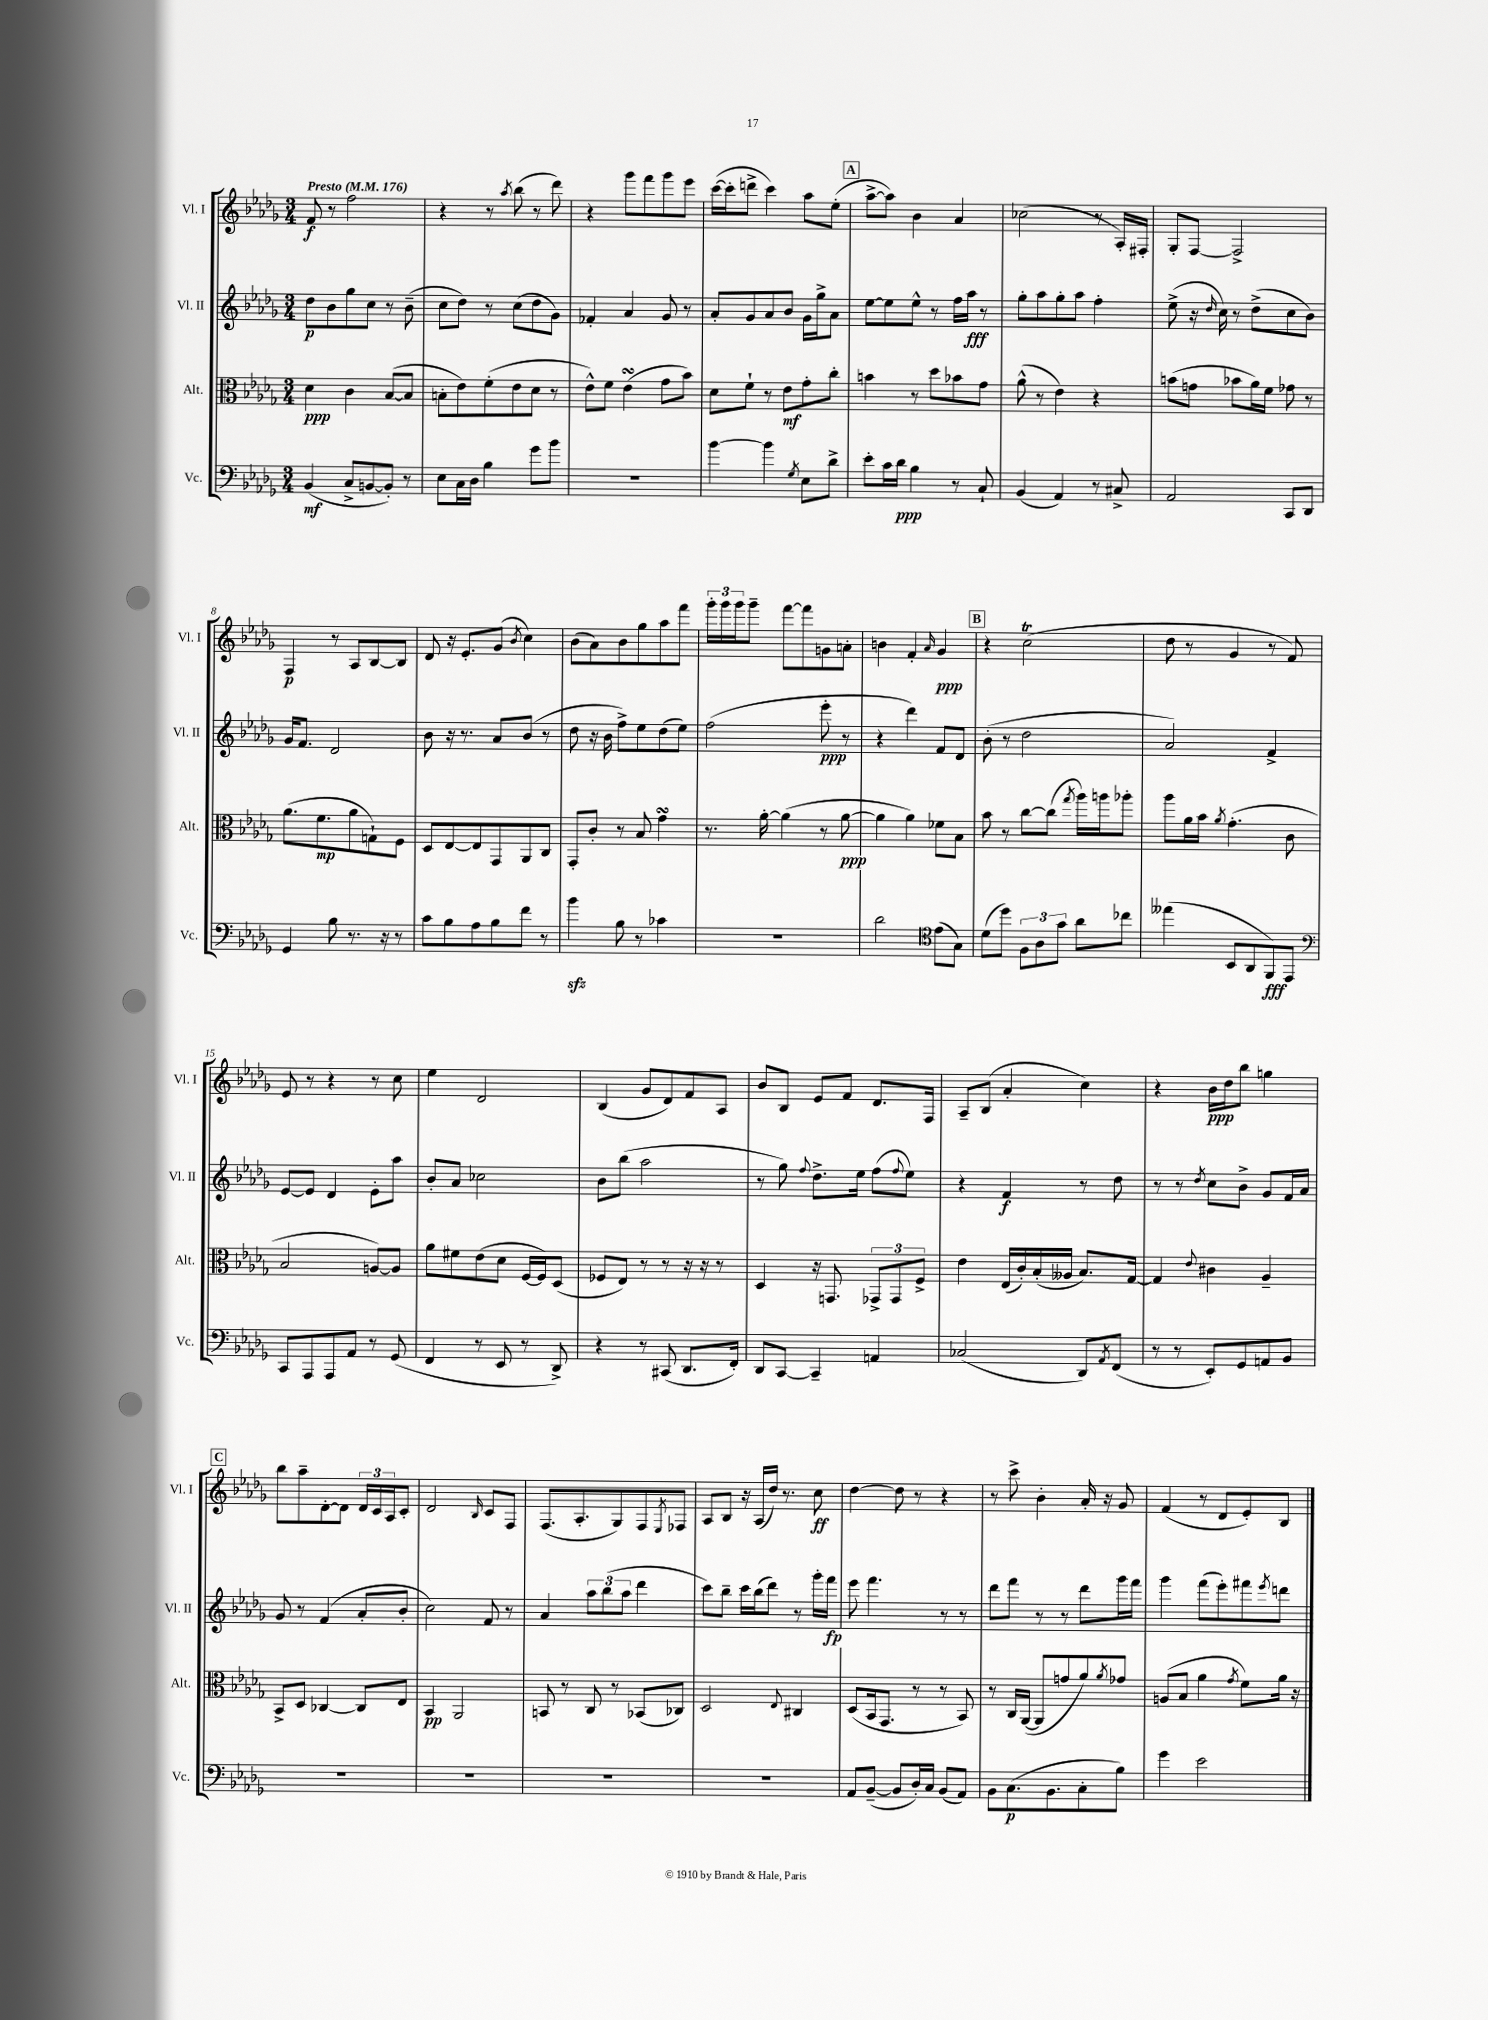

**kern	**kern	**kern	**kern
*staff4	*staff3	*staff2	*staff1
*clefF4	*clefC3	*clefG2	*clefG2
*k[b-e-a-d-g-]	*k[b-e-a-d-g-]	*k[b-e-a-d-g-]	*k[b-e-a-d-g-]
*M3/4	*M3/4	*M3/4	*M3/4
*MM176	*MM176	*MM176	*MM176
(4BB-	4d-	8dd-	8f
.	.	8b-	8r
8C^	4c	8gg-	2ff
[8BB	.	8cc	.
8BB'])	([8B-	8r	.
8r	8B-]	(8b-~	.
=	=	=	=
8E-	8B'	8cc	4r
16C	8e-)	8dd-)	.
16D-	.	.	.
4B-	(8f'	8r	8r
.	.	.	8qaa-
.	8e-	(8cc	(8bb-
8g-	8d-	8dd-	8r
8b-	8r	8g-)	8ddd-)
=	=	=	=
2.r	8e-^^)	4f-'	4r
.	8f	.	.
.	(4e-	4a-	8ggg-
.	.	.	8fff
.	8g-	8g-	8ggg-
.	8b-)	8r	8eee-
=	=	=	=
[4b-	8d-	8a-'	([16ccc
.	.	.	16ccc']
.	8f`	8g-	8ddd^
4b-]	8r	8a-	4ccc)
.	8e-	8b-	.
8qG-	.	.	.
8E-	8g-'	16g-	8aa-
.	.	16gg-^	.
8d-^	8cc'	8a-	(8ee-'
=	=	=	=
8e-'	4b	[8ee-	[8aa-^
16c	.	8ee-]	8aa-])
16d-	.	.	.
4B-	8r	8ee-^^	4b-
.	8dd-	8r	.
8r	8b-	16ff	4a-
.	.	16aa-	.
8C`	8g-	8r	.
=	=	=	=
(4BB-	(8a-^^	8gg-'	(2cc-
.	8r	8aa-	.
4AA-)	4e-)	8gg-'	.
.	.	8aa-	.
8r	4r	4ff'	8r
8C#^	.	.	16A-')
.	.	.	16F#'
=	=	=	=
2AA-	(8b	(8ee-^	8G-'
.	8g	16r	[8F
.	.	16qqdd-	.
.	.	16cc)	.
.	8b-	8r	2F^]
.	16a-)	(8dd-^	.
.	16f	.	.
8CC	8g-	8cc	.
8DD-	8r	8b-)	.
=	=	=	=
4GG-	(8.a-	16g-	4F
.	.	8.f	.
.	8.f	.	.
8B-	.	2d-	8r
8.r	8a-	.	8A-
.	8G`)	.	[8B-
16r	.	.	.
8r	8F	.	8B-]
=	=	=	=
8c	8D-	8b-	8d-
8B-	[8E-	16r	16r
.	.	8.r	8.e-'
8A-	8E-]	.	.
8B-	8GG-	8a-	(8g-
.	.	.	8qb-
8f	8AA-	(8b-	4cc)
8r	8C	8r	.
=	=	=	=
4b-	8GG-'	8dd-	(8b-
.	8c'	16r	8a-)
.	.	16b-	.
8B-	8r	8ff^)	8b-
8r	8B-	8ee-	8gg-
4c-	4g-	(8dd-	8aa-
.	.	8ee-)	8fff
=	=	=	=
2.r	8.r	(2ff	24ggg-'
.	.	.	24ggg-
.	.	.	24ggg-
.	.	.	8ggg-~
.	[16a-'	.	.
.	(4a-]	.	[8fff
.	.	.	8fff]
.	8r	8eee-'	8g
.	[8a-	8r	8a'
=	=	=	=
2d-	4a-]	4r	4b
.	4a-)	4ddd-)	4f'
*clefC4	*	*	*
.	.	.	16qqa-
(8e-	8f-	8f	4g-
8G-)	8B-	8d-	.
=	=	=	=
(8d-	8b-	(8b-'	4r
8dd-)	8r	8r	.
12F	[8cc	2dd-	(2cc
12A-	.	.	.
.	(8cc]	.	.
12g-	.	.	.
.	8qgg-	.	.
8a-	16aa-)	.	.
.	16aa	.	.
8cc-	8aa-'	.	.
=	=	=	=
(4ee--	8aa-	2a-)	8dd-
.	16a-	.	8r
.	16b-	.	.
.	8qa-	.	.
8BB-	(4.g-'	.	4g-
8AA-	.	.	.
8FF)	.	4f^	8r
8EE-	8c	.	8f)
=	=	=	=
*clefF4	*	*	*
8CC	2B-	[8e-	8e-
8AAA-	.	8e-]	8r
8AAA-	.	4d-	4r
8AA-	.	.	.
8r	[8A)	8e-'	8r
(8GG-	8A]	8aa-	8cc
=	=	=	=
4FF	8a-	8b-'	4ee-
.	8f#	8a-	.
8r	(8e-	2cc-	2d-
8EE-	8d-	.	.
8r	[16F	.	.
.	16F])	.	.
8DD-^)	(8D-	.	.
=	=	=	=
4r	8F-	8b-	(4B-
.	8E-)	(8bb-	.
8r	8r	2aa-	8g-
(8CC#	8r	.	8d-)
8.DD-	16r	.	8f
.	16r	.	.
.	8r	.	8A-
16FF')	.	.	.
=	=	=	=
8DD-	4D-	8r	8b-
[8CC	.	8gg-)	8B-
.	.	8qqff	.
4CC~]	16r	8.dd-^	8e-
.	8.GG	.	.
.	.	.	8f
.	.	16ee-	.
4AA	12GG-^	(8ff	8.d-
.	12GG-	.	.
.	.	8qqff	.
.	.	8ee-)	.
.	12F^	.	.
.	.	.	16F
=	=	=	=
(2C-	4e-	4r	8A-~
.	.	.	(8B-
.	(16E-	4f	4a-'
.	16c')	.	.
.	(16B-'	.	.
.	16A--	.	.
8DD-)	8.B-)	8r	4cc)
8qAA-	.	.	.
(8FF	.	8dd-	.
.	[16G-	.	.
=	=	=	=
8r	4G-]	8r	4r
8r	.	8r	.
.	8qqe-	8qdd-	.
8EE-')	4c#	8cc	16b-
.	.	.	16dd-
8GG-	.	8b-^	8bb-
8AA	4A-~	8g-	4gg
8BB-	.	16f	.
.	.	16a-	.
=	=	=	=
2.r	8BB-^	8g-	8bb-
.	8D-	8r	8aa-~
.	[4C-	(4f	[8d-'
.	.	.	8d-]
.	8C-]	8a-'	24d-
.	.	.	24c
.	.	.	24A-
.	8E-	8b-'	8c'
=	=	=	=
2.r	4BB-	2cc)	2d-
.	2AA-	.	.
.	.	.	16qqB-
.	.	8f	8c
.	.	8r	8F
=	=	=	=
2.r	8BB	4a-	(8.F
.	8r	.	.
.	.	.	8.A-'
.	8C	12aa-	.
.	.	(12bb-	.
.	8r	.	8G-)
.	.	12aa-	.
.	(8BB-	4ddd-	8F
.	.	.	8qE-
.	8C-)	.	8F-
=	=	=	=
2.r	2D-	8ccc)	8A-
.	.	8bb-~	8B-
.	.	16ccc	16r
.	.	(16bb-	(16A-
.	.	8ddd-)	16dd-)
.	.	.	8.r
.	8qqE-	.	.
.	4C#	8r	.
.	.	16ggg-'	8cc
.	.	16fff	.
=	=	=	=
8AA-	(8D-	8eee-	[4dd-
([8BB-~	16BB-	4.fff	.
.	8.GG-	.	.
8BB-]	.	.	8dd-]
16D-')	8r	.	8r
16C	.	.	.
(8BB-	8r	8r	4r
8AA-)	8BB-)	8r	.
=	=	=	=
8BB-	8r	8ddd-	8r
(8.C	16C	8fff	8ccc^
.	([16AA-	.	.
.	8AA-]	8r	4b-'
8.BB-	.	.	.
.	8g	8r	.
8C'	8a-)	8ddd-	16a-'
.	.	.	16r
.	8qa-	.	.
8B-)	8g-	16ggg-	8g-
.	.	16fff	.
=	=	=	=
4g-	(8A	4ggg-	(4f
.	8B-	.	.
2e-	4a-	(8fff	8r
.	.	8eee-')	8d-
.	8qg-	.	.
.	8f)	8fff#	8e-')
.	.	8qeee-	.
.	16a-	8ddd	8B-
.	16r	.	.
==	==	==	==
*-	*-	*-	*-
